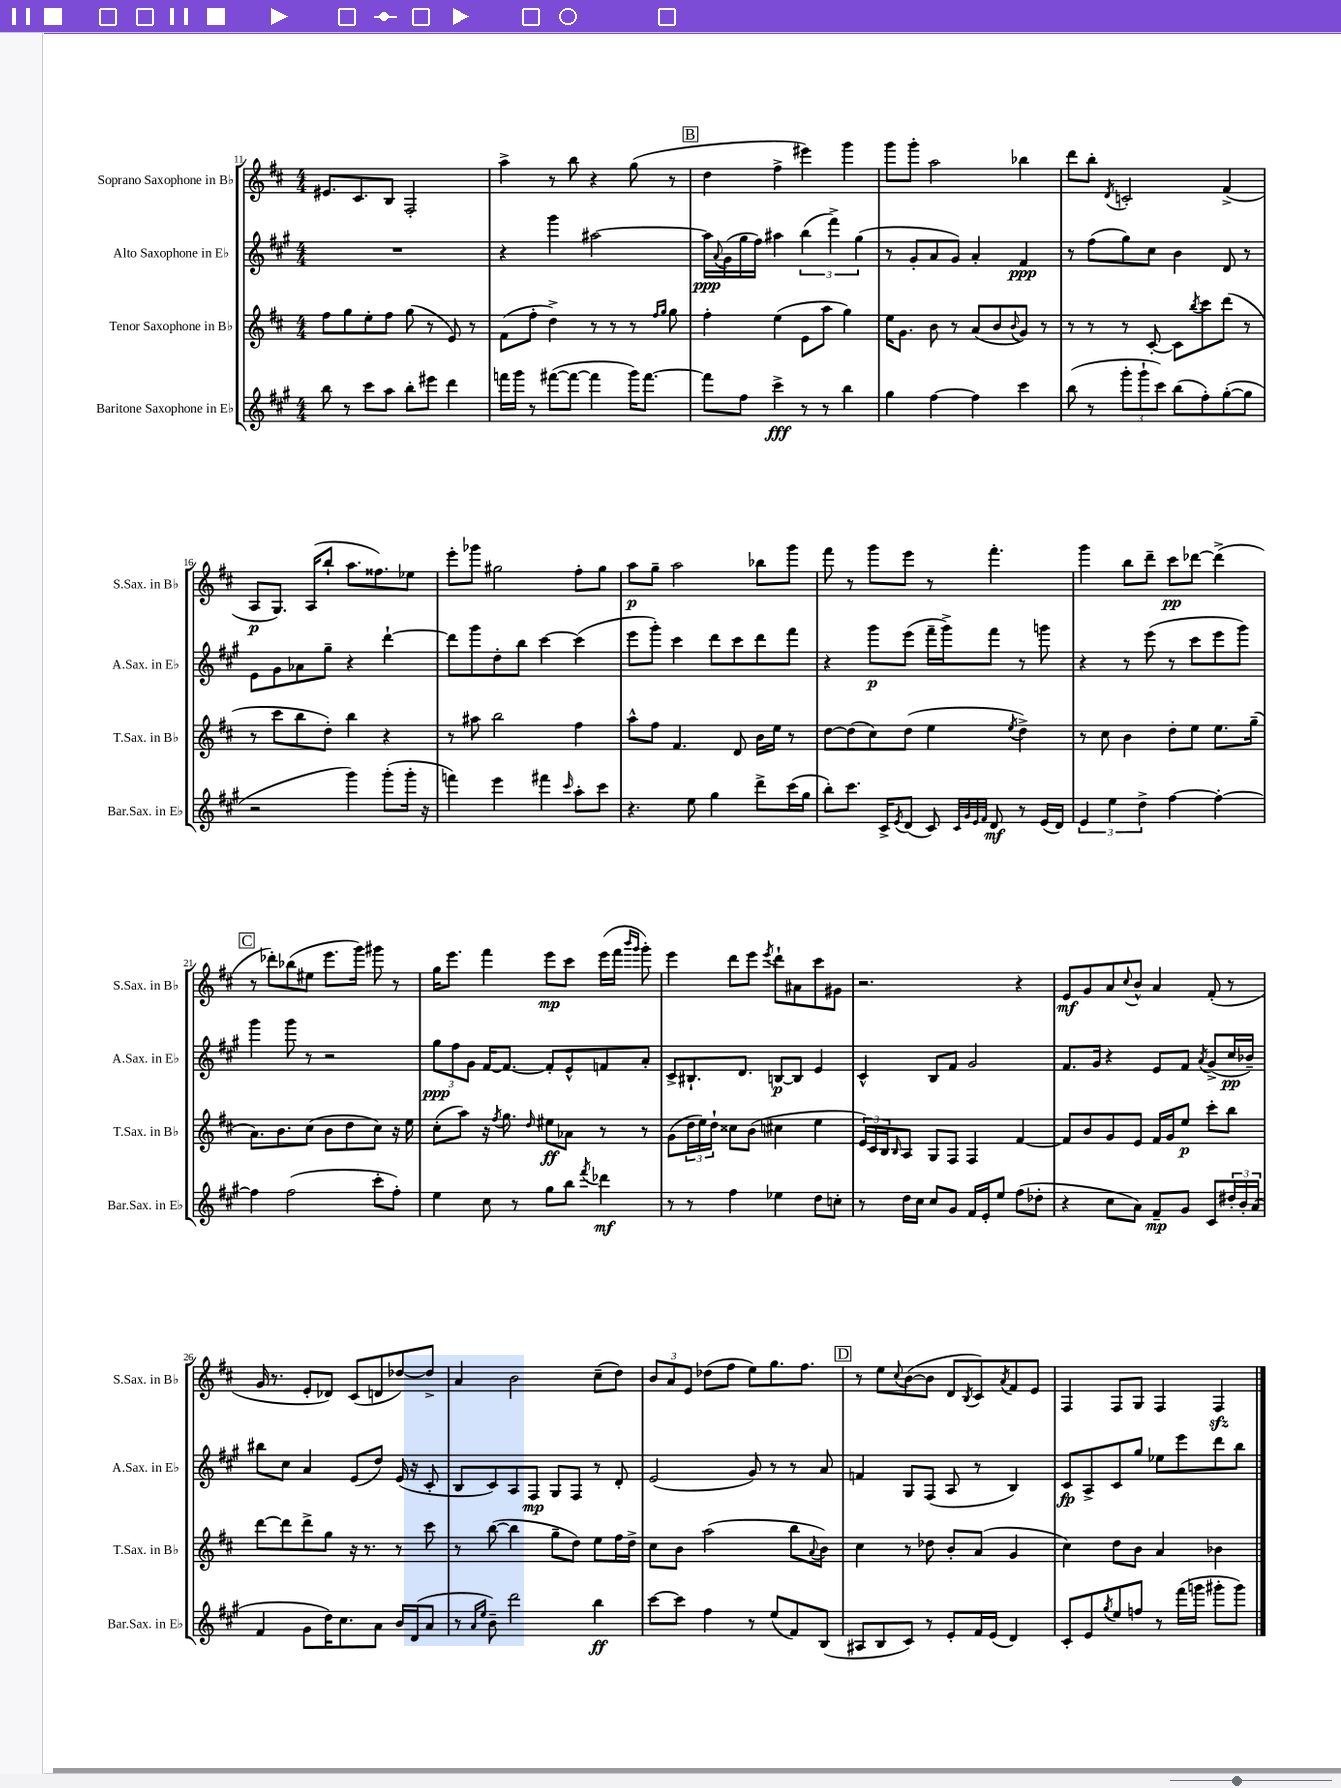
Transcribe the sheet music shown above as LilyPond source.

<<
\new StaffGroup <<
\new Staff = "s0" \with { instrumentName = "Soprano Saxophone in Bb" shortInstrumentName = "S.Sax. in Bb" } {
    \clef treble \key d \major \numericTimeSignature \time 4/4
    eis'8. cis'8. b8 fis2-. |
    a''4-> r8 b''8 r4 g''8( r8 |
    \mark \markup { \box "B" } d''4 fis''4-> eis'''4) g'''4 |
    g'''8 g'''8-. a''2 bes''4 |
    d'''8 b''8-. \acciaccatura { d'8 } c'2-. fis'4->( |
    a8\p g8.) a16( b''8-! a''8. fisis''8.) ees''8 |
    e'''8-. ges'''8 gis''2 fis''8-. gis''8 |
    a''8\p g''8-- a''2 bes''8 g'''8 |
    fis'''8 r8 g'''8 e'''8 r8 fis'''4.-. |
    g'''4 b''8 d'''8-- cis'''8\pp des'''8~ des'''4->( |
    \mark \markup { \box "C" } r8 des'''8-.) bes''8( eis''8 e'''8. g'''16) gis'''8 r8 |
    g''16 e'''8. fis'''4 e'''8\mp cis'''8 e'''16( fis'''16 \grace { b'''16 g'''16 } g'''8-.) |
    e'''4 d'''8 e'''8 \acciaccatura { e'''8 } d'''8-! ais'8 cis'''8 gis'8 |
    r2. r4 |
    e'8\mf g'8 a'8 \appoggiatura { cis''8 } b'8-^ a'4 fis'8-.( r8 |
    g'16 r8. e'8-. des'8) cis'8( d'8 des''8~) des''8-> |
    a'4 b'2 cis''8--( d''8) |
    \tuplet 3/2 { b'8 a'8 e'8 } des''8( fis''8 e''8) g''8. fis''8. |
    \mark \markup { \box "D" } r8 e''8 \appoggiatura { cis''8 } b'8~( b'8 d'8 \acciaccatura { b8 } cis'8) \acciaccatura { a'8 } fis'8 e'8 |
    fis4 fis8 g8 fis4 fis4\sfz \bar "|." |
}
\new Staff = "s1" \with { instrumentName = "Alto Saxophone in Eb" shortInstrumentName = "A.Sax. in Eb" } {
    \clef treble \key a \major \numericTimeSignature \time 4/4
    R1 |
    r4 gis'''4 ais''2~ |
    \mark \markup { \box "B" } ais''16\ppp \appoggiatura { a'8 } gis'16( gis''16 fis''16) ais''4 \tuplet 3/2 { b''4( fis'''4->) gis''4( } |
    r8 gis'8-. a'8 gis'8) a'4-. fis'4\ppp |
    r8 fis''8( gis''8) cis''8 b'4 d'8 r8 |
    e'8 gis'8 aes'8 gis''8-- r4 d'''4~-! |
    d'''8 gis'''8 d''8-. b''8 cis'''4~ cis'''4( |
    e'''8 gis'''8-.) cis'''4 d'''8 cis'''8 d'''8 fis'''8 |
    r4 gis'''8\p e'''8( fis'''16-- gis'''16->) fis'''8 r8 g'''8 |
    r4 r8 e'''8( r8 cis'''8 e'''8 gis'''8) |
    \mark \markup { \box "C" } gis'''4 gis'''8 r8 r2 |
    \tuplet 3/2 { gis''8\ppp fis''8 gis'8 } fis'16~ fis'8.~ fis'8-. e'8-^ f'8 a'8-. |
    cis'8-> bis8.-! d'8. b8~\p b8 e'4 |
    cis'4-^ b8 fis'8 gis'2 |
    fis'8. gis'16 r4 e'8 fis'8 \acciaccatura { a'8 } gis'8->( cis''16\pp bes'16--) |
    bis''8 cis''8 a'4 e'8( d''8) e'16( r16 cis'8-. |
    b8 cis'8) a8 fis8\mp gis8 fis8 r8 d'8-. |
    e'2( gis'8) r8 r8 a'8 |
    \mark \markup { \box "D" } f'4 gis8 fis8( a8 r8 b4) |
    cis'8\fp a8-> cis'8 gis''8 ees''8 e'''8 d'''8 b''8 \bar "|." |
}
\new Staff = "s2" \with { instrumentName = "Tenor Saxophone in Bb" shortInstrumentName = "T.Sax. in Bb" } {
    \clef treble \key d \major \numericTimeSignature \time 4/4
    fis''8 g''8 e''8-. fis''8 g''8( r8 e'8) r8 |
    fis'8( fis''8-. d''4->) r8 r8 r8 \grace { fis''16 g''16 } g''8 |
    \mark \markup { \box "B" } fis''4-. e''4( e'8 a''8 g''4) |
    e''16 g'8. b'8 r8 a'8( b'8 \appoggiatura { b'8 } g'8) r8 |
    r8 r8 r8 cis'8~-. cis'8 \acciaccatura { b''8 } cis'''8 d'''8( r8 |
    r8 cis'''8 b''8 d''8-.) b''4 r4 |
    r8 ais''8 b''2 fis''4 |
    a''8-^ fis''8 fis'4. d'8 b'16 e''16 r8 |
    d''8~ d''8( cis''8) d''8( e''4 \acciaccatura { e''8 } d''4->) |
    r8 cis''8 b'4 d''8-. e''8 e''8. g''16--( |
    \mark \markup { \box "C" } a'8.) b'8. cis''8( b'8 d''8 cis''8) r16 e''16 |
    cis''8-.( a''8) r16 \acciaccatura { fis''8 } g''8. \grace { d''16 } eis''8\ff aes'8 r8 r8 |
    g'8( \tuplet 3/2 { d''16 e''16) d''16-! } cisis''8 b'8( cis''4 e''4 |
    \tuplet 3/2 { e'16) cis'16 b16 } \grace { b16 } a8 g8 fis8 fis4 fis'4~ |
    fis'8 b'8 g'8 e'8 fis'16 g'16 e''8\p cis'''8-. b''8 |
    d'''8~ d'''8 d'''8-> g''8 r16 r8. r8 cis'''8 |
    r8 b''8~( b''4 g''8-- d''8) e''8 fis''16 d''16-> |
    cis''8 b'8 a''2( b''8 \appoggiatura { a'8 } b'8) |
    \mark \markup { \box "D" } cis''4 r8 des''8 b'8-. a'8( g'4 |
    cis''4) d''8 b'8 a'4 bes'4 \bar "|." |
}
\new Staff = "s3" \with { instrumentName = "Baritone Saxophone in Eb" shortInstrumentName = "Bar.Sax. in Eb" } {
    \clef treble \key a \major \numericTimeSignature \time 4/4
    b''8 r8 cis'''8 a''8 b''8-. eis'''8 d'''4 |
    f'''16 gis'''16 r8 fis'''8~( fis'''8~ fis'''4 gis'''16) fis'''8.~ |
    \mark \markup { \box "B" } fis'''8 fis''8 cis'''4->\fff r8 r8 b''4 |
    gis''4 fis''4~ fis''4 cis'''4 |
    b''8( r8 \tuplet 3/2 { gis'''8-. gis'''8-! cis'''8) } b''8( fis''8-.) gis''8~-.( gis''8 |
    r2 gis'''4) gis'''8-.( gis'''16-. r16 |
    f'''4) e'''4 fis'''4 \grace { cis'''16 } a''8-. cis'''8 |
    r4. e''8 gis''4 d'''8-> cis'''16( gis''16 |
    b''8-.) cis'''8. cis'16-> \acciaccatura { e'8 } d'8( cis'8) \grace { cis'32 gis'32 e'32 fis'32 } d'8\mf r8 e'16( d'16) |
    \tuplet 3/2 { e'4 e''4 d''4-> } fis''4~ fis''4~-. |
    \mark \markup { \box "C" } fis''4 fis''2( cis'''8-. fis''8-.) |
    e''4 cis''8 r8 gis''8 b''8 \acciaccatura { fis'''8 } des'''4\mf |
    r8 r8 fis''4 ees''4 d''8 c''8-. |
    r8 d''16 cis''16 cis''8 gis'8 fis'16 e'16-. e''8 fis''8( des''8-. |
    r4 cis''8 a'8) fis'8--\mp gis'8 cis'8 \tuplet 3/2 { dis''16-. b'16-. a'16( } |
    fis'4 gis'8 d''16) cis''8. a'8 b'16 d'16( a'8 |
    r8 \grace { a'16 e''16 } b'8--) d'''2 b''4\ff |
    cis'''8~ cis'''8 fis''4 r8 e''8( fis'8) b8( |
    \mark \markup { \box "D" } ais8 b8 cis'8) r8 e'8-. fis'16 e'16( d'4) |
    cis'8-. e'8 \acciaccatura { gis''8 } e''8 f''8 r8 fis'''16( g'''16 gis'''8-. gis'''8) \bar "|." |
}
>>
>>
\layout { \context { \Score currentBarNumber = #11 } }
